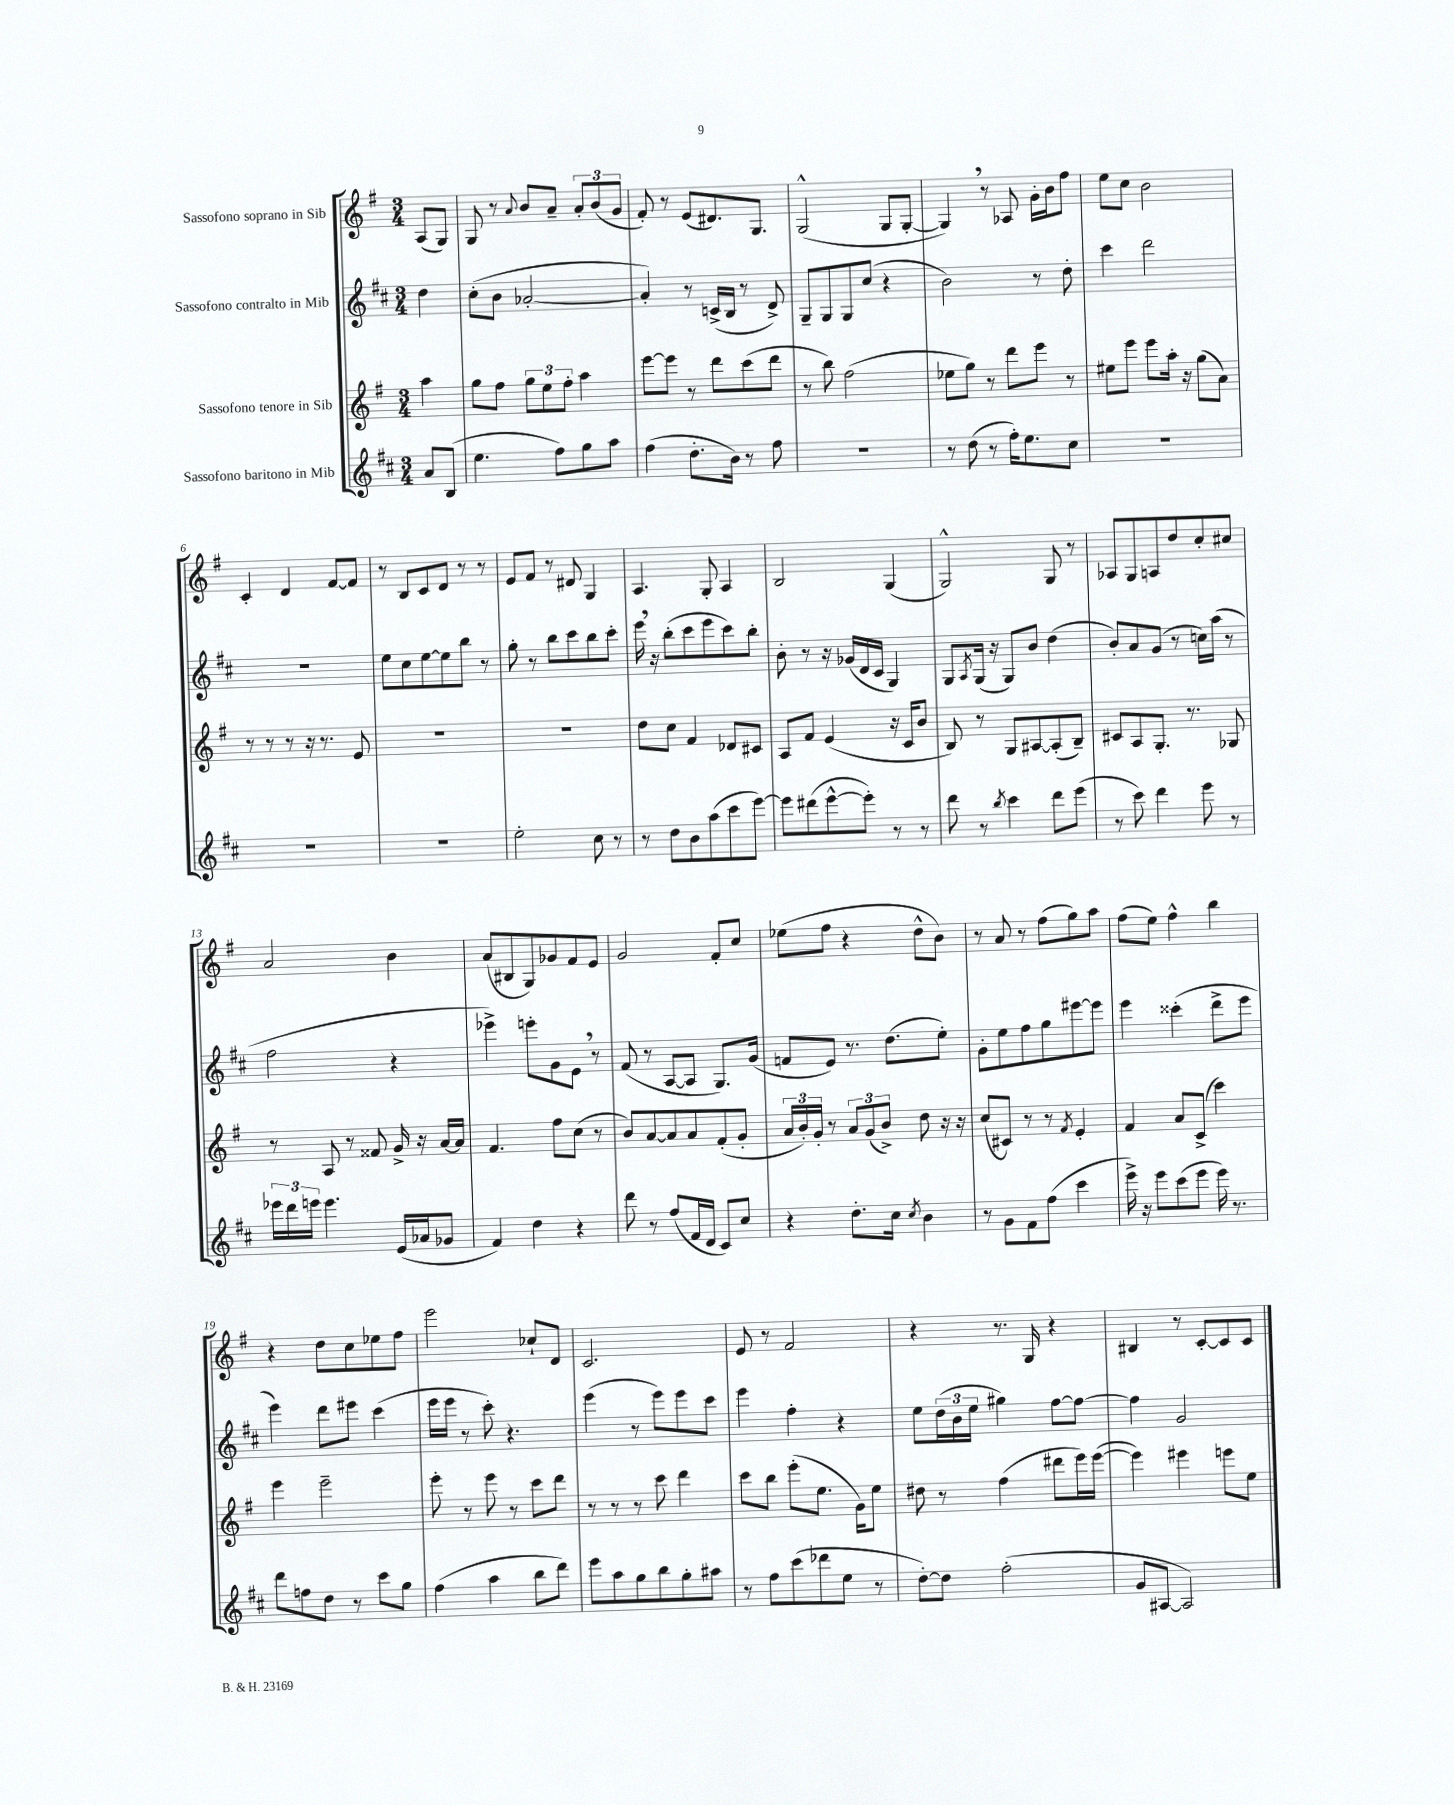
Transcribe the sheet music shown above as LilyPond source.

<<
\new StaffGroup <<
\new Staff = "s0" \with { instrumentName = "Sassofono soprano in Sib" } {
    \clef treble \key g \major \numericTimeSignature \time 3/4 \partial 4
    a8( g8) |
    g8 r8 \appoggiatura { a'8 } b'8 a'8-- \tuplet 3/2 { a'8-. b'8( g'8 } |
    fis'8-.) r8 e'8( dis'8.) g8. |
    g2-^( g8 g8~-. |
    g4) \breathe r8 aes8 g'16-. b'16 fis''8 |
    e''8 c''8 b'2 |
    c'4-. d'4 fis'8~ fis'8 |
    r8 b8 c'8 d'8 r8 r8 |
    e'8 fis'8 r8 dis'8 g4 |
    a4. g8-. a4 |
    b2 g4( |
    g2-^) g8 r8 |
    aes8 g8 a8 d''8 c''8-. cis''8 |
    a'2 b'4 |
    a'8( bis8 g8) ges'8 fis'8 e'8 |
    g'2 fis'8-. c''8 |
    ees''8( fis''8 r4 d''8-^ b'8) |
    r8 a'8 r8 fis''8( g''8) a''8 |
    fis''8( e''8) fis''4-^ b''4 |
    r4 d''8 c''8 ees''8 fis''8 |
    e'''2 ces''8-! d'8 |
    c'2. |
    e'8 r8 fis'2 |
    r4 r8. g16 r4 |
    bis4 r8 c'8~-. c'8 c'8 \bar "|." |
}
\new Staff = "s1" \with { instrumentName = "Sassofono contralto in Mib" } {
    \clef treble \key d \major \numericTimeSignature \time 3/4 \partial 4
    d''4 |
    cis''8-.( b'8 aes'2~-. |
    aes'4-.) r8 c'16->( b16 r8 d'8->) |
    g8-- g8 g8 cis''8( r4 |
    b'2) r8 d''8-. |
    cis'''4 d'''2 |
    R2. |
    e''8 cis''8 e''8~ e''8 b''8 r8 |
    g''8-. r8 b''8 cis'''8 b''8 cis'''8-. |
    e'''16 \breathe r16 b''8-.( cis'''8 e'''8 cis'''8) b''8-. |
    b'8-. r8 r16 ges'16( d'16 cis'16 g4) |
    g8 \acciaccatura { a8 } g16( r16 g8) b'8 d''4( |
    b'8-.) a'8 g'8( r8 c''16) a''16( r8 |
    fis''2 r4 |
    ees'''4->) e'''8-. g'8 e'8 \breathe r8 |
    fis'8( r8 a8~ a8 g8.) g'16( |
    f'8 e'8) r8. d''8.( e''8-.) |
    g'8-. e''8 fis''8 g''8 eis'''8~ eis'''8 |
    e'''4 cisis'''4-.( d'''8-> e'''8 |
    e'''4) d'''8 eis'''8 cis'''4( |
    e'''16 e'''16 r8 cis'''8-.) r4. |
    e'''4( r8 e'''8) e'''8 cis'''8 |
    e'''4 fis''4-. r4 |
    e''8 \tuplet 3/2 { d''16( b'16 e''16 } gis''4) fis''8~ fis''8~ |
    fis''4 g'2 \bar "|." |
}
\new Staff = "s2" \with { instrumentName = "Sassofono tenore in Sib" } {
    \clef treble \key g \major \numericTimeSignature \time 3/4 \partial 4
    a''4 |
    g''8 fis''8 \tuplet 3/2 { g''8 e''8 fis''8-. } a''4 |
    e'''8~ e'''8 r8 d'''8 c'''8( d'''8 |
    r8 b''8) fis''2( |
    ees''8 g''8) r8 d'''8 e'''8 r8 |
    eis''8 e'''8 e'''8 a''16-. r16 g''8( a'8) |
    r8 r8 r8 r16 r8. e'8 |
    R2. |
    R2. |
    d''8 c''8 fis'4 des'8 cis'8 |
    a8 fis'8 e'4( r16 c'16 b'8 |
    b8) r8 g8 ais8~ ais8-.( b8--) |
    cis'8 a8 g8.-. r8. ges8 |
    r8 a8 r8 fisis'8 g'16-> r16 a'16~ a'16 |
    fis'4. fis''8 c''8( r8 |
    b'8) a'8~ a'8 a'8 fis'8-.( g'8-. |
    \tuplet 3/2 { a'16 b'16-.) g'16-. } r8 \tuplet 3/2 { a'8 g'8( b'8->) } d''8 r16 r16 |
    c''8( cis'8) r8 r8 \acciaccatura { fis'8 } e'4-. |
    fis'4 a'8 c'8->( c'''4) |
    e'''4 e'''2-- |
    e'''8-. r8 e'''8 r8 c'''8 d'''8 |
    r8 r8 r8 c'''8 d'''4 |
    c'''8 b''8 e'''8-.( e''8. g'16) e''8 |
    dis''8 r8 fis''4( dis'''8 e'''16) e'''16~( |
    e'''4) eis'''4 e'''8 e''8 \bar "|." |
}
\new Staff = "s3" \with { instrumentName = "Sassofono baritono in Mib" } {
    \clef treble \key d \major \numericTimeSignature \time 3/4 \partial 4
    a'8 b8( |
    e''4. fis''8) g''8 a''8 |
    fis''4( d''8.-. b'16) r8 fis''8 |
    R2. |
    r8 d''8( r8 fis''16-.) e''8. cis''8 |
    R2. |
    R2. |
    R2. |
    e''2-. cis''8 r8 |
    r8 d''8 b'8 a''8( cis'''8 e'''8~) |
    e'''8 dis'''8( e'''8~-^ e'''8-.) r8 r8 |
    d'''8 r8 \acciaccatura { b''8 } cis'''4 d'''8 e'''8( |
    r8 cis'''8) d'''4 e'''8 r8 |
    \tuplet 3/2 { ees'''16 d'''16 e'''16 } e'''4. e'16( aes'16 ges'8 |
    fis'4) d''4 r4 |
    d'''8 r8 fis''8( fis'16 d'16 cis'8) cis''8 |
    r4 d''8.-. cis''16 \acciaccatura { cis''8 } b'4 |
    r8 g'8 fis'8 fis''8( cis'''4 |
    e'''16->) r16 e'''8 cis'''8( e'''8 e'''16) r8. |
    d'''8 f''8 d''8 r8 cis'''8 g''8 |
    fis''4( a''4 b''8 d'''8) |
    e'''8 a''8 g''8 b''8 g''8-. ais''8 |
    r8 fis''8 cis'''8( des'''8 e''8 r8 |
    d''8~-.) d''8 fis''2-.( |
    g'8 ais8~ ais2) \bar "|." |
}
>>
>>
